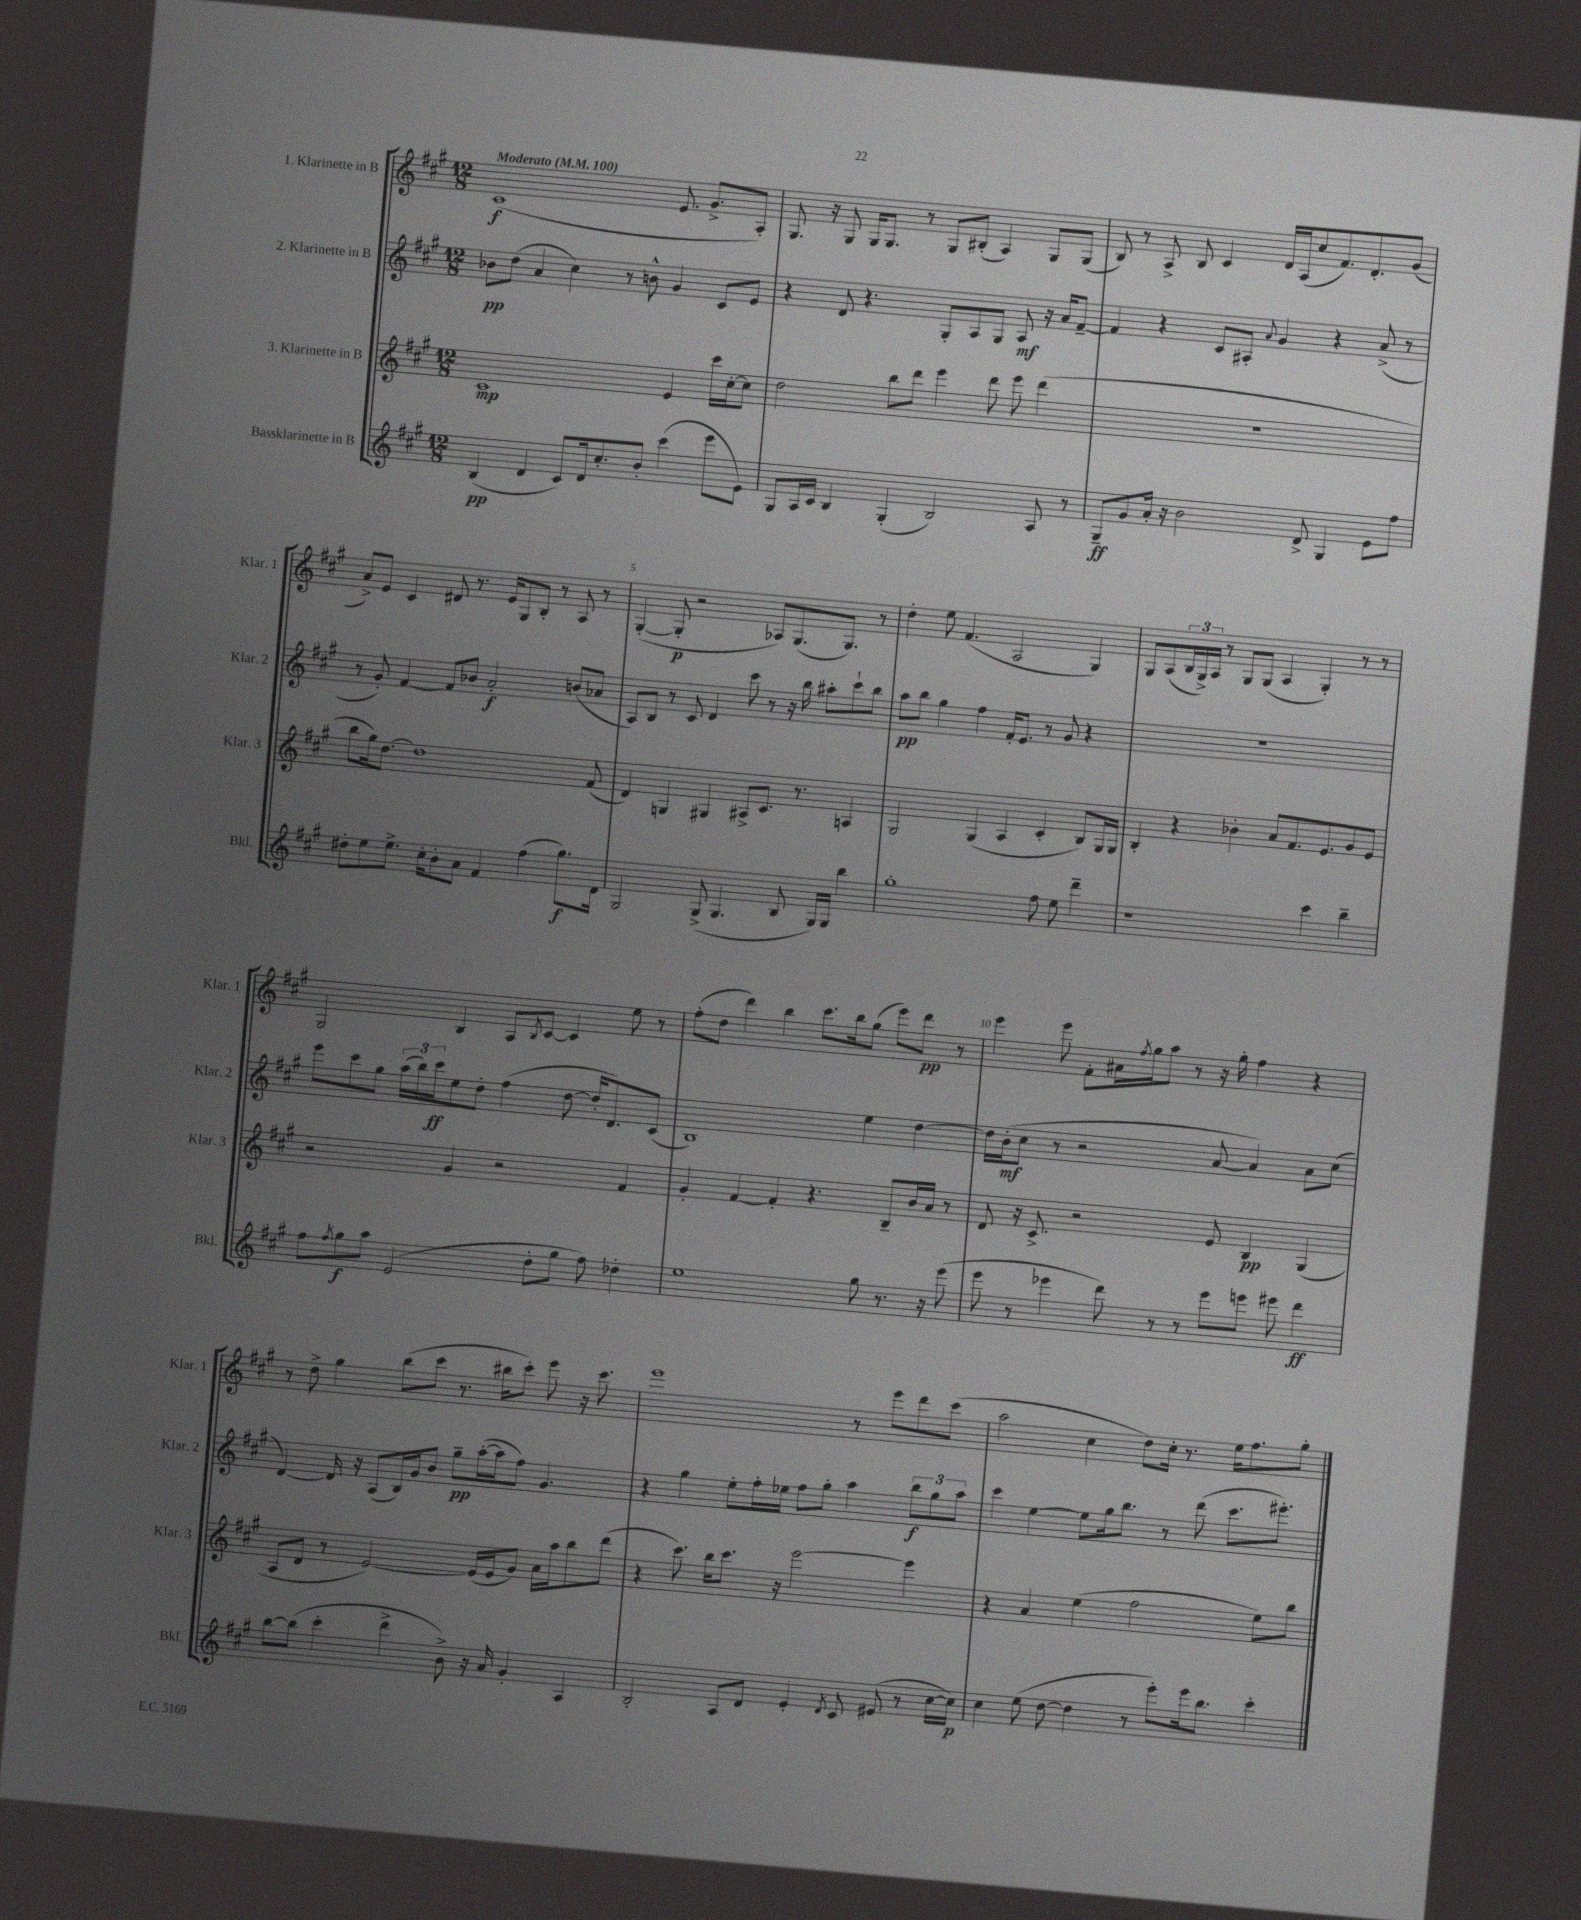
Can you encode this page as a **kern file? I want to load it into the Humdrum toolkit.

**kern	**kern	**kern	**kern
*staff4	*staff3	*staff2	*staff1
*clefG2	*clefG2	*clefG2	*clefG2
*k[f#c#g#]	*k[f#c#g#]	*k[f#c#g#]	*k[f#c#g#]
*M12/8	*M12/8	*M12/8	*M12/8
*MM100	*MM100	*MM100	*MM100
(4B	1c#	8b-	(1c#
.	.	(8dd	.
4d	.	4a	.
8c#)	.	4cc#)	.
16d	.	.	.
8.cc#'	.	.	.
.	.	8r	.
8b'	.	8b^^	.
(4ccc#	4e	4g#	8.e
.	.	.	8.g#^
8eee	16ccc#	8c#	.
.	[16cc#'	.	.
8e)	8cc#]	8e	8A')
=	=	=	=
8G#	2dd	4r	8.G#
16A	.	.	.
16c#	.	.	16r
4B	.	8d	8G#
.	.	4.r	16G#
.	.	.	8.G#
(4G#'	8bb	.	.
.	8ddd	.	8r
2B)	4eee	8G#'	8G#
.	.	8A	(8B#'
.	8ddd	8G#	4A)
.	8eee	8A	.
8A	(4ddd	16r	8G#
.	.	16a	.
8r	.	[8f#~	(8G#
=	=	=	=
8G#~	1.r	4f#]	8B)
8g#	.	.	8r
16a'	.	4r	8A^
16r	.	.	.
2b	.	.	8B
.	.	8c#	4c#
.	.	8A#'	.
.	.	8qqa	.
.	.	4g#	16d
.	.	.	(16A
8d^	.	.	8cc#
4G#	.	4r	8.f#)
.	.	.	8.d'
8e	.	(8a^	.
8ff#	.	8r	(8g#
=	=	=	=
8dd#'	8bb	8r	8a^)
8ee	16gg#)	8g#')	8e
.	[8.dd	.	.
8.ee^	.	[4f#	4c#
.	1dd]	.	.
16cc#'	.	.	.
8b'	.	8f#]	8d#
8a	.	8b-	8.r
4f#	.	2a'	.
.	.	.	16e
.	.	.	8G#
(4ff#	.	.	8B'
.	.	.	8r
8.gg#)	.	(8b	8A
.	(8f#	8a-	8r
16d	.	.	.
=	=	=	=
2G#	4d)	8A)	([4G#'
.	.	8B	.
.	4G	8r	8G#']
.	.	8c#	2r
(8G#^	4G#	4d	.
4.G#	.	.	.
.	8A#^	8ccc#	.
.	8.c#	8r	8A-)
8B	.	16r	(8.G#
.	8.r	16bb	.
16G#)	.	8aa#'	.
16G#	.	.	8.G#)
4bb	4A	8ccc#`	.
.	.	8bb	8r
=	=	=	=
1gg#'	2G#	8aa	4dd'
.	.	8bb	.
.	.	4gg#	8ee
.	.	.	(4.f#
.	(4G#	4ff#	.
.	4A	16f#'	2A
.	.	8.e	.
8ff#	4c#'	8r	.
8ee	.	8g#	.
4ddd~	8B)	4r	4G#)
.	16G#	.	.
.	16G#	.	.
=	=	=	=
1r	4B'	1.r	8G#
.	.	.	(8A
.	4r	.	24B
.	.	.	24G#^)
.	.	.	24A
.	.	.	8r
.	4b-'	.	8G#
.	.	.	(8G#
.	8a	.	4A
.	8.f#	.	.
4ccc#	.	.	4G#')
.	8.e	.	.
4bb~	8g#	.	8r
.	8e	.	8r
=	=	=	=
8ff#	2r	8eee	2G#
8qff#	.	.	.
8gg#	.	8ccc#	.
8aa	.	8gg#	.
(2e	.	(24aa	.
.	.	24bb)	.
.	.	24ccc#	.
.	4g#	8ee	4B
.	.	8dd'	.
.	2r	(4ff#	8A
.	.	.	8qB
8dd'	.	.	[8c#
8gg#	.	[8dd	4c#]
8ff#)	.	16dd']	.
.	.	8.d)	.
4dd-'	4f#	.	8ee
.	.	(8c#	8r
=	=	=	=
1ee	4g#'	1B)	(8ff#'
.	.	.	8dd
.	[4f#	.	4ddd)
.	4f#']	.	4bb
.	4.r	.	8.ccc#
.	.	.	16bb
8gg#	.	4ee	(8gg#
8.r	8B~	.	8eee)
.	16b	[4dd	8ddd
16r	16a	.	.
(8eee	8r	.	8r
=	=	=	=
8eee	8d	16dd]	4eee
.	.	(16b'	.
8r	16r	8cc#	.
.	8.c#^	.	.
4eee-	.	8r	8eee
.	2r	2r	8f#'
8ddd)	.	.	16a#
.	.	.	8qff#
.	.	.	16gg#
8r	.	.	8aa
8r	.	.	8r
8eee-	8e	[8a	16r
.	.	.	16gg#'
8eee	4B	4a])	4ff#
8eee#	.	.	.
4ddd	(4G#	8a	4r
.	.	(8cc#	.
=	=	=	=
[8bb	8A	[4d)	8r
(8bb]	8d	.	8dd^
4ccc#'	8r	16d]	4gg#
.	.	16r	.
.	[2e)	(8A	.
4ddd^	.	16B)	(8bb
.	.	16g#	.
.	.	8b	8ccc#
8b^)	.	8gg#~	8.r
16r	(16e]	([16aa'	.
16a	16e	16aa]	16bb#
4g#'	8g#)	8ff#)	8ccc#')
.	16a	4.g#	8eee
.	16aa	.	.
4A	8bb	.	16r
.	.	.	8.ccc#
.	(8ddd	.	.
=	=	=	=
2B'	4r	4r	1eee
.	8.ccc#)	4gg#	.
.	16bb	.	.
8A	8.ccc#	8ee'	.
8d	.	16ff#'	.
.	16r	16ee-	.
4e'	[2eee	8ff#	.
.	.	8gg#'	.
8qd	.	.	.
8c#	.	4aa	8r
(8e#	.	.	8eee
8r	4eee]	12bb	8ddd
.	.	12gg#	.
[16cc#	.	.	(8ccc#
.	.	12aa	.
16cc#])	.	.	.
=	=	=	=
4cc#	4r	4ccc#	2aa
(8ee	4a	[4ee	.
[8dd	.	.	.
4dd]	(4ee	8ee]	4cc#
.	.	16gg#	.
.	.	8.bb	.
8r	2ff#	.	8dd)
8eee')	.	8r	16cc#'
.	.	.	8.r
16eee	.	(8ddd	.
8.bb	.	.	.
.	.	8.ccc#	16ee
.	.	.	8.ff#
4ccc#'	8ee)	.	.
.	.	8.eee#')	.
.	8bb	.	8gg#'
==	==	==	==
*-	*-	*-	*-
